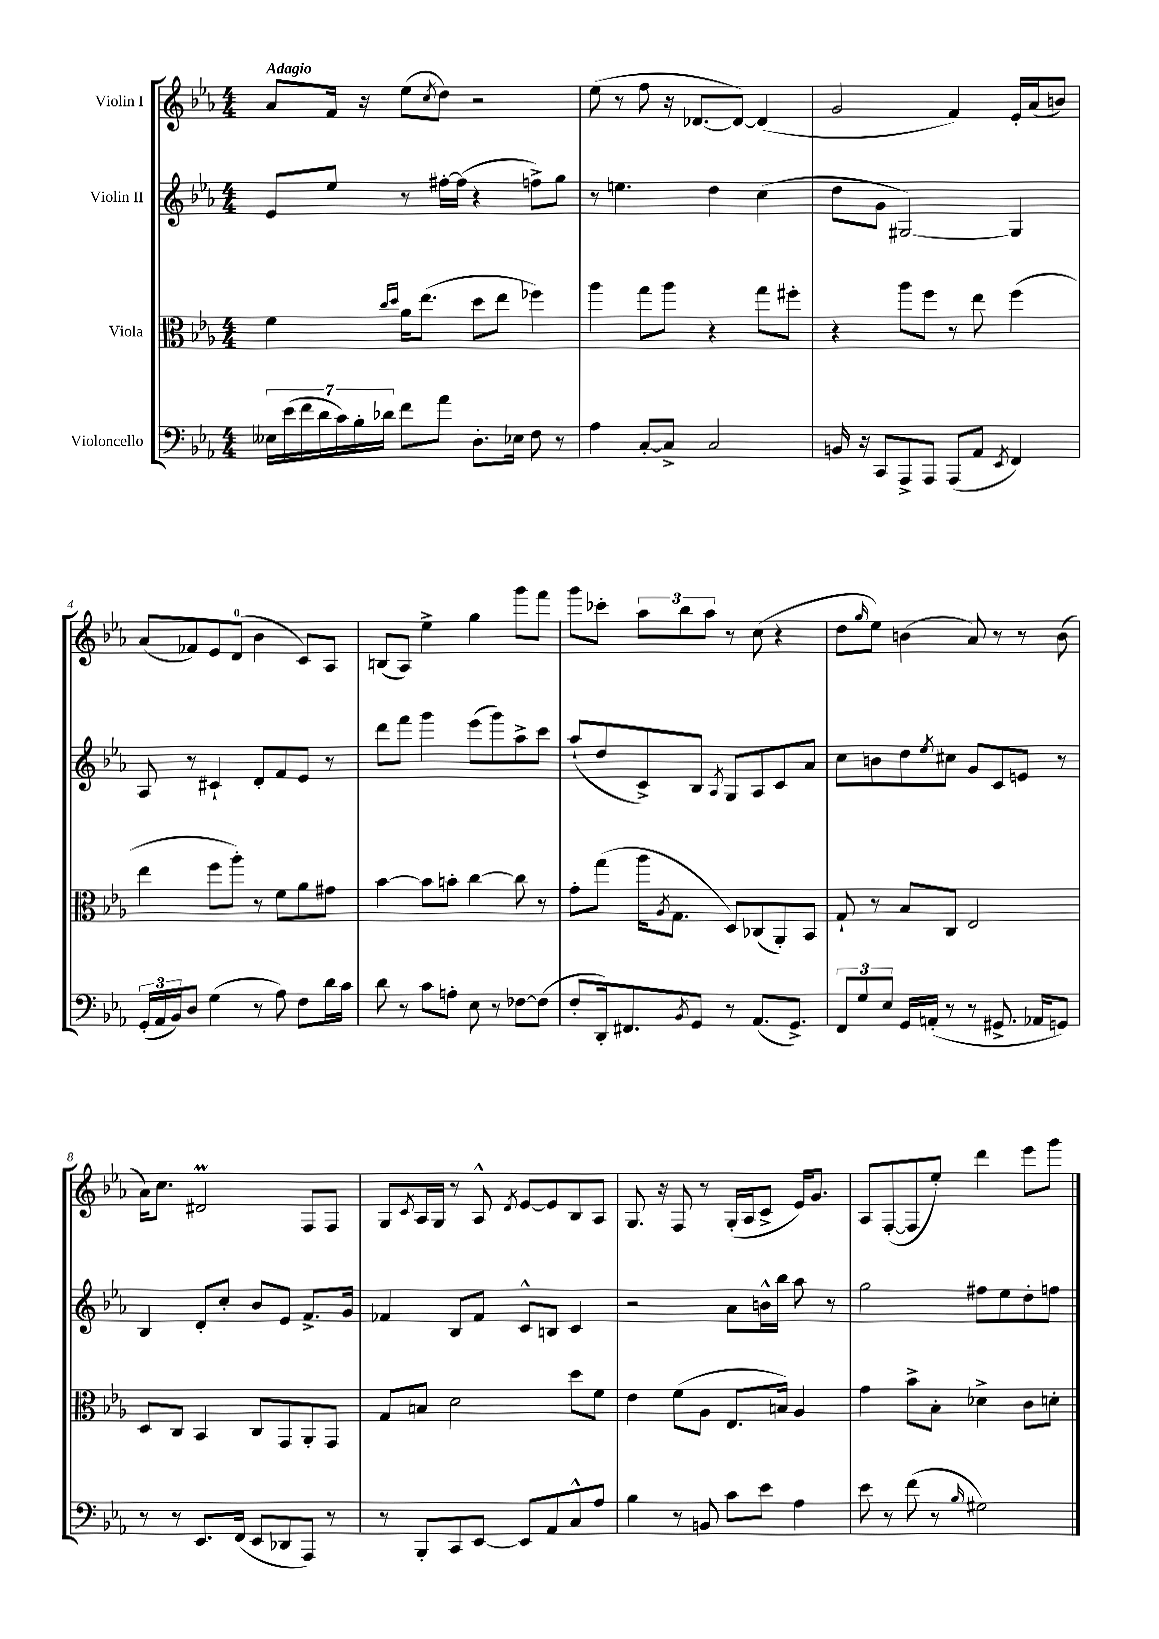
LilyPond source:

<<
\new StaffGroup <<
\new Staff = "s0" \with { instrumentName = "Violin I" } {
    \clef treble \key ees \major \numericTimeSignature \time 4/4 \tempo "Adagio"
    aes'8 f'16 r16 ees''8( \acciaccatura { c''8 } d''8) r2 |
    ees''8( r8 f''8 r16 des'8.~ des'8~) des'4( |
    g'2 f'4) ees'16-. aes'16( b'8) |
    aes'8( fes'8) ees'8 d'8-0( bes'4 c'8) aes8 |
    b8( aes8) ees''4-> g''4 g'''8 f'''8 |
    g'''8 ces'''8-. \tuplet 3/2 { aes''8 bes''8 aes''8 } r8 c''8( r4 |
    d''8 \grace { g''16 } ees''8) b'4( aes'8) r8 r8 b'8( |
    aes'16) c''8. dis'2\prall f8 f8 |
    g8 \acciaccatura { c'8 } aes16 g16 r8 aes8-^ \acciaccatura { d'8 } ees'8~ ees'8 bes8 aes8 |
    g8. r16 f8 r8 g16-.( aes16 c'8-> ees'16) g'8. |
    aes8 f8~-.( f8 ees''8-.) d'''4 ees'''8 g'''8 \bar "|." |
}
\new Staff = "s1" \with { instrumentName = "Violin II" } {
    \clef treble \key ees \major \numericTimeSignature \time 4/4
    ees'8 ees''8 r8 fis''16~-. fis''16( r4 f''8->) g''8 |
    r8 e''4. d''4 c''4( |
    d''8 g'8 gis2~) gis4 |
    aes8 r8 cis'4-! d'8-. f'8 ees'8 r8 |
    d'''8 f'''8 g'''4 ees'''8( g'''8) aes''8-> c'''8 |
    aes''8-!( d''8 c'8->) bes8 \acciaccatura { aes8 } g8 aes8 c'8 aes'8 |
    c''8 b'8 d''8 \acciaccatura { ees''8 } cis''8 g'8 c'8 e'8 r8 |
    bes4 d'8-. c''8-. bes'8 ees'8 f'8.-> g'16 |
    fes'4 bes8 fes'8 c'8-^ b8 c'4 |
    r2 aes'8 b'16-^ bes''16 aes''8 r8 |
    g''2 fis''8 ees''8 d''8-. f''8 \bar "|." |
}
\new Staff = "s2" \with { instrumentName = "Viola" } {
    \clef alto \key ees \major \numericTimeSignature \time 4/4
    f'4 \grace { c''16 d''16 } aes'16 ees''8.( d''8 ees''8 fes''4) |
    aes''4 g''8 aes''8 r4 g''8 fis''8-. |
    r4 aes''8 f''8 r8 ees''8 f''4( |
    ees''4 f''8 aes''8-.) r8 f'8 aes'8 gis'8 |
    bes'4~ bes'8 b'8-. c''4~ c''8 r8 |
    g'8-. g''8( aes''16 \acciaccatura { aes8 } g8. d8) ces8( aes,8-.) bes,8 |
    g8-! r8 bes8 c8 ees2 |
    d8 c8 bes,4 c8 g,8 aes,8-. g,8 |
    g8 b8 d'2 d''8 f'8 |
    ees'4 f'8( aes8 ees8. b16) aes4 |
    g'4 bes'8-> bes8-. des'4-> c'8 d'8-. \bar "|." |
}
\new Staff = "s3" \with { instrumentName = "Violoncello" } {
    \clef bass \key ees \major \numericTimeSignature \time 4/4
    \tuplet 7/4 { eeses16 ees'16( f'16 d'16 c'16) bes16-. des'16 } f'8 aes'8 d8.-. ees16 f8 r8 |
    aes4 c8~-. c8-> c2 |
    b,16 r16 c,8 aes,,8-> aes,,8 aes,,8( aes,8 \acciaccatura { ees,8 } f,4) |
    \tuplet 3/2 { g,16-.( aes,16 bes,16) } d8 g4( r8 aes8) f8 d'16 c'16 |
    d'8 r8 c'8 a8-. ees8 r8 fes8~ fes8( |
    f8-. d,16-.) fis,8. \acciaccatura { bes,8 } g,8 r8 aes,8.( g,8.->) |
    \tuplet 3/2 { f,8 g8 ees8 } g,16 a,16-.( r8 r8 gis,8.-> aes,16 g,8) |
    r8 r8 ees,8. f,16( ees,8 des,8 aes,,8) r8 |
    r8 bes,,8-. c,8 ees,8~ ees,8 aes,8 c8-^ aes8 |
    bes4 r8 b,8 c'8 ees'8 aes4 |
    ees'8 r8 f'8( r8 \grace { bes16 } gis2) \bar "|." |
}
>>
>>
